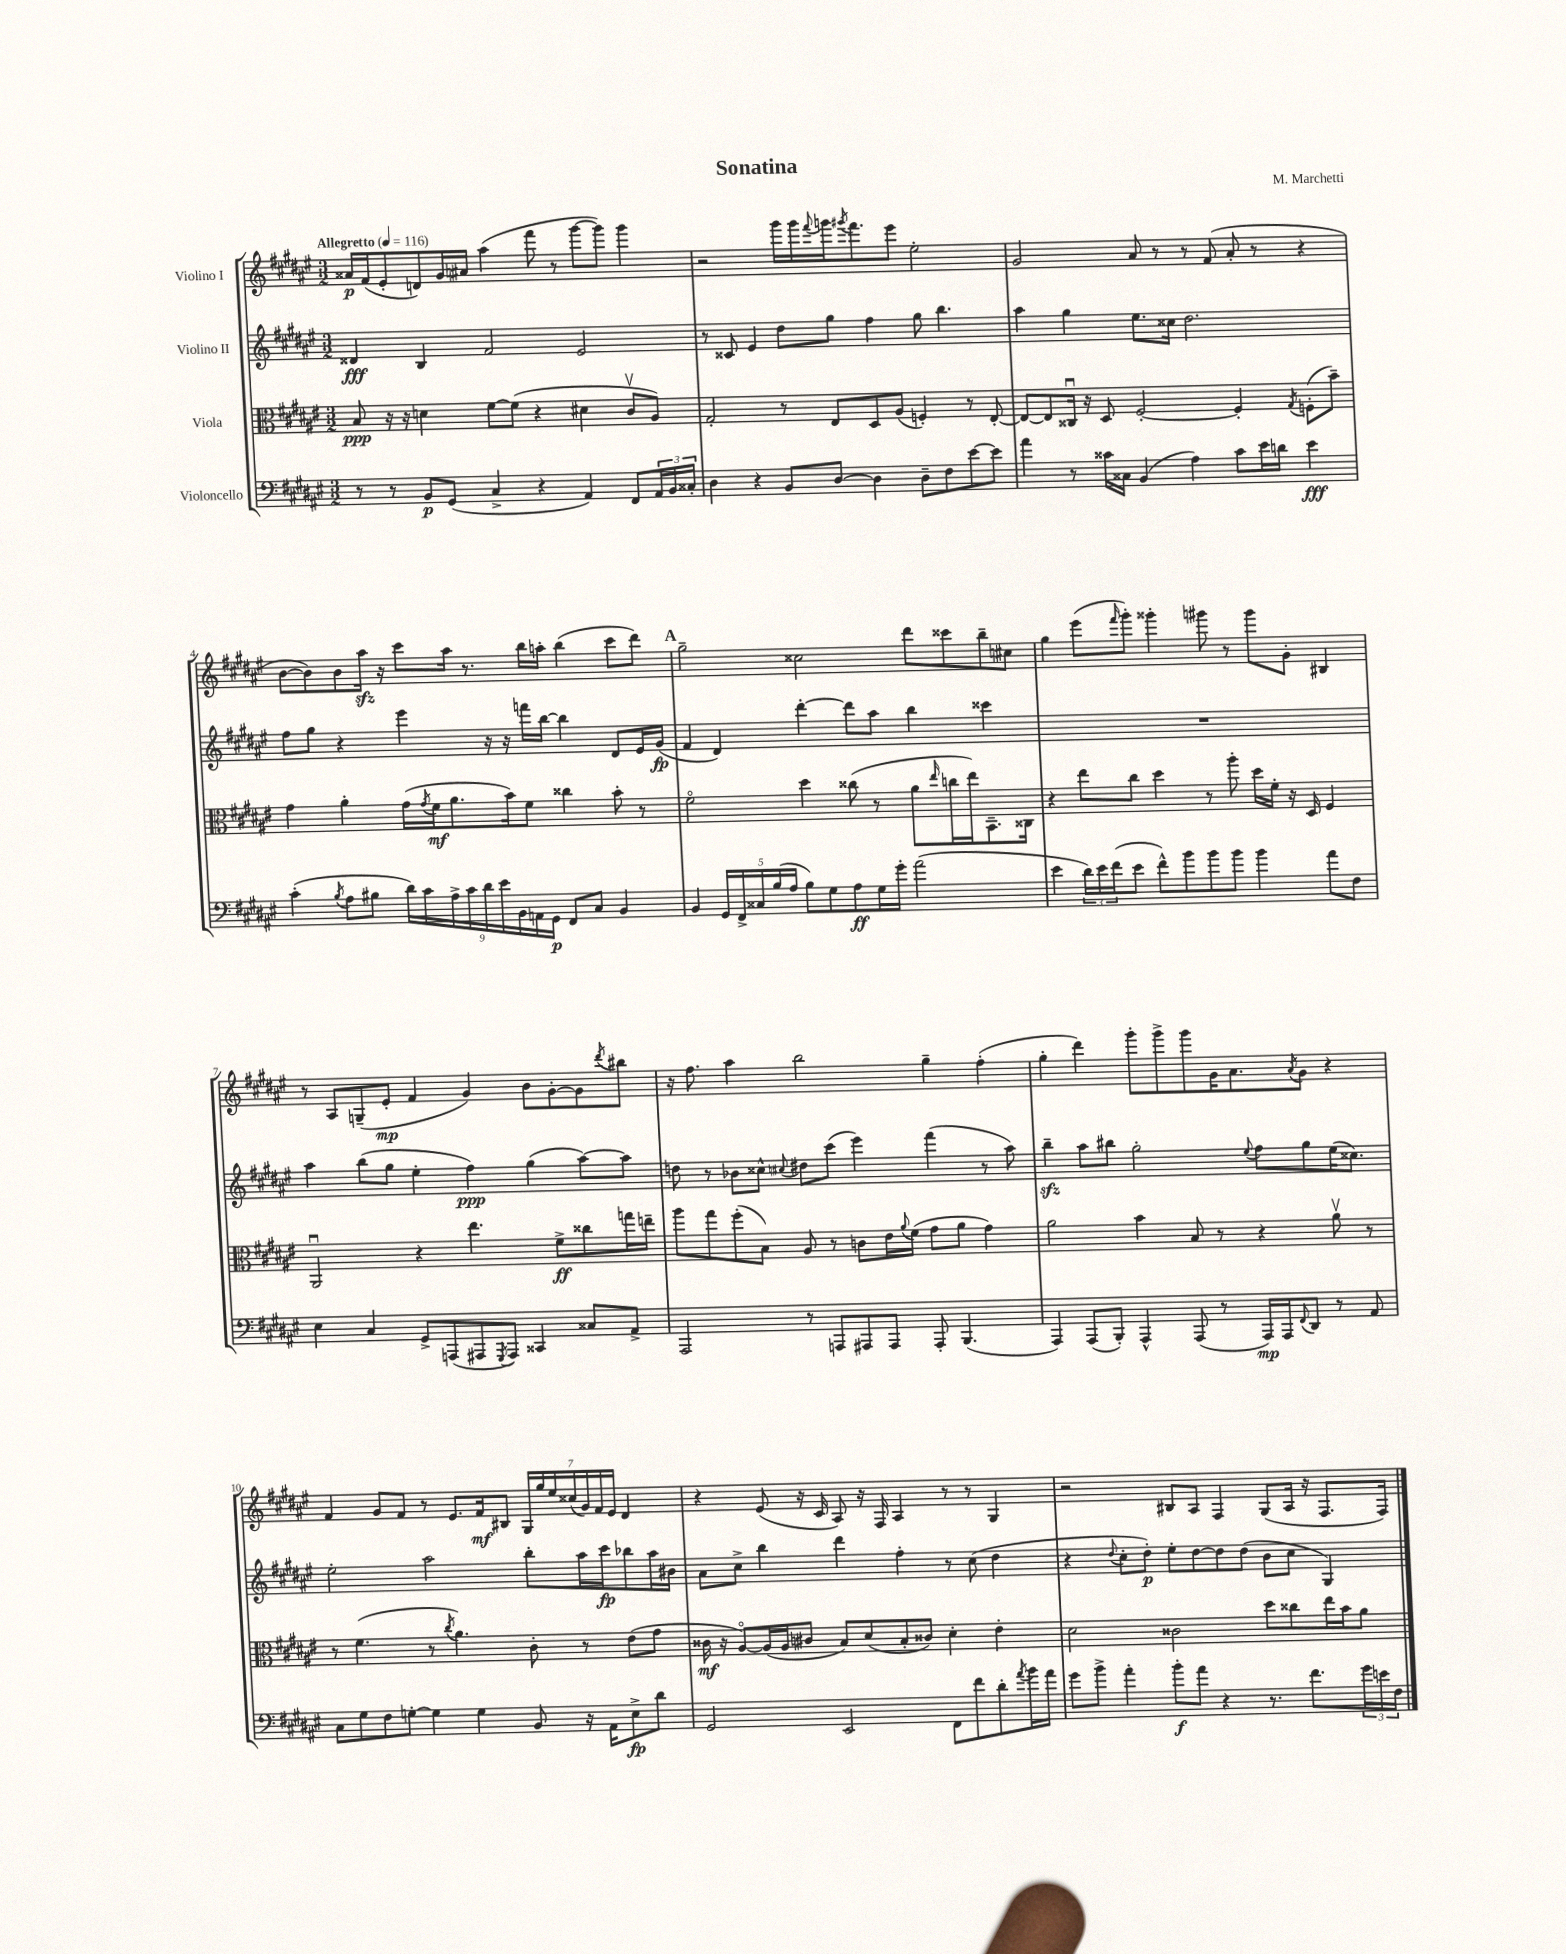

**kern	**kern	**kern	**kern
*staff4	*staff3	*staff2	*staff1
*clefF4	*clefC3	*clefG2	*clefG2
*k[f#c#g#d#a#e#]	*k[f#c#g#d#a#e#]	*k[f#c#g#d#a#e#]	*k[f#c#g#d#a#e#]
*M3/2	*M3/2	*M3/2	*M3/2
*MM116	*MM116	*MM116	*MM116
8r	8B	4d##	16a##
.	.	.	(16f#
8r	16r	.	8e#'
.	16r	.	.
8BB	4d	4B	8d)
(8GG#	.	.	16g#
.	.	.	16a#
4C#^	[8f#	2f#	(4aa#
.	(8f#]	.	.
4r	4r	.	8fff#
.	.	.	8r
4AA#)	4d#	2e#	[8ggg#
.	.	.	8ggg#])
8FF#	8c#v	.	4ggg#
24AA#	8A#)	.	.
24BB	.	.	.
24C##'	.	.	.
=	=	=	=
4D#	2G#'	8r	2r
.	.	8c##	.
4r	.	4e#	.
8BB	8r	8dd#	16ggg#
.	.	.	16ggg#
.	.	.	8qqfff#
[8D#	8E#	8gg#	16ggg
.	.	.	8qggg#
.	.	.	8.fff#
4D#]	8D#	4ff#	.
.	(8A#	.	8eee#
8D#~	4F')	8gg#	2ee#'
8F#	.	4.bb	.
[8e#	8r	.	.
8e#]	[8E#'	.	.
=	=	=	=
4a#	8E#_	4aa#	2g#
.	8E#]	.	.
8r	16C##u	4gg#	.
.	16r	.	.
16c##	8D#	.	.
16C##	.	.	.
(4BB	[2F#'	8.ee#	8a#
.	.	.	8r
.	.	16cc##	.
4A#)	.	2.dd#	8r
.	.	.	(8f#
8c##	4F#']	.	8a#'
16e#	.	.	8r
16d	.	.	.
.	8qG#	.	.
4e#	(8F'	.	4r
.	8b~)	.	.
=	=	=	=
(4c#'	4g#	8ff#	[8b
.	.	8gg#	8b])
8qB	.	.	.
8A#	4a#'	4r	8b
8B#	.	.	16aa#
.	.	.	16r
18d#)	(16g#	4eee#	8ccc#
18c#	.	.	.
.	8qg#	.	.
.	16f#	.	.
18A#^	.	.	.
.	8.a#	.	16aa#
18c#	.	.	.
.	.	.	8.r
18d#	.	.	.
.	.	16r	.
18e#	.	.	.
.	16b)	16r	.
18BB	.	.	.
.	8f#	16fff	16bb
18AA	.	.	.
.	.	[16bb	16aa'
18GG#	.	.	.
8FF#	4cc##	4bb]	(4bb
8C#	.	.	.
4BB	8b'	8d#	8ccc#
.	8r	16e#	8ddd#)
.	.	(16g#	.
=	=	=	=
4BB	2f#o	4f#	2gg#~
20GG#	.	4d#)	.
20FF#^	.	.	.
20C##	.	.	.
(20B	.	.	.
20A#	.	.	.
8B)	4dd#	[4ddd#'	2cc##
8G#	.	.	.
8A#	(8cc##	8ddd#]	.
16G#	8r	8aa#	.
16g#'	.	.	.
(2a#	8a#	4bb	8ddd#
.	16qqee#	.	.
.	16cc	.	8ccc##
.	16ee#)	.	.
.	8.BB~	4ccc##	8bb~
.	.	.	8cc#
.	16C##	.	.
=	=	=	=
4e#	4r	1.r	4gg#
24d#)	8ee#	.	(8eee#
24e#	.	.	.
(24f#	.	.	.
.	.	.	16qqfff#
8e#	8cc#	.	8ggg#')
8f#^^)	4dd#	.	4ggg##'
8b	.	.	.
8b	8r	.	8ggg#
8b	8aa#'	.	8r
4b	16dd#	.	8ggg#
.	16f#'	.	.
.	16r	.	8g#'
.	16D#	.	.
8a#	4F#	.	4B#
8F#	.	.	.
=	=	=	=
4E#	2AA#u	4aa#	8r
.	.	.	8A#
4C#	.	(8bb	(8G~
.	.	8gg#	8e#'
8GG#^	4r	4ee#'	4f#
(8AAA	.	.	.
8AAA#	4.ee#	4ff#)	4g#)
8qGGG#	.	.	.
8AAA#)	.	.	.
4CC##	.	(4gg#	8b
.	8f#^	.	[8g#'
8C##	8cc##	[8aa#)	8g#]
.	.	.	8qddd#
8AA#^	16gg	8aa#]	8bb#
.	16ee~	.	.
=	=	=	=
2AAA#	8aa#	8dd	16r
.	.	.	8.ff#
.	8gg#	8r	.
.	(8ff#'	8b-	4aa#
.	8B)	8cc##^^	.
.	.	8qqcc#	.
8r	8A#	8dd#	2bb
8AAA	8r	(8ccc#	.
8AAA#	8c	4eee#)	.
8AAA#	16e#	.	.
.	8qqa#	.	.
.	(16f#	.	.
8AAA#'	8g#	(4fff#	4gg#~
(4.BBB	8a#	.	.
.	4g#)	8r	(4ff#'
.	.	8aa#)	.
=	=	=	=
4AAA#)	2a#	4bb~	4gg#'
(8AAA#	.	8aa#	4ddd#)
8BBB')	.	8bb#	.
4AAA#^^	4b	2gg#'	8ggg#'
.	.	.	8ggg#^
(8AAA#	8B	.	8ggg#
8r	8r	.	16g#
.	.	.	8.a#
.	.	8qqee#	.
16AAA#)	4r	8ff#	.
16AAA#	.	.	.
8qqFF#	.	.	8qa#
8DD#	.	8gg#	8g#
8r	8a#v	(16ee#	4r
.	.	8.cc##)	.
8AA#	8r	.	.
=	=	=	=
8C#	8r	2ee#'	4f#
8G#	(4.f#	.	.
8F#	.	.	8g#
[8G'	.	.	8f#
4G]	8r	2aa#	8r
.	8qcc#	.	.
.	4.a#)	.	8.e#
4G	.	.	.
.	.	.	16f#
.	.	.	8B#
8BB	8c#'	8bb'	28G#
.	.	.	28gg#
.	.	.	28ee#
.	.	.	(28cc##
16r	8r	16aa#	.
.	.	.	28g#)
.	.	.	28f#
16AA#	.	16ccc#	.
.	.	.	28e#
8E#^	(8e#	8bb-	4d#
8d#	8g#	16aa#	.
.	.	16b#	.
=	=	=	=
2GG#	16c##	8a#	4r
.	16r	.	.
.	[8A#o)	8cc#^	.
.	(16A#]	4bb	(8e#
.	16A#	.	.
.	8c#	.	16r
.	.	.	16c#
2EE#	8B)	4ddd#	8A#)
.	(8d#	.	16r
.	.	.	16F#
.	8B'	4ff#'	4A#
.	8c##)	.	.
8FF#	4d#'	8r	8r
8f#	.	(8cc#	8r
8d#'	4e#'	4dd#	4G#
8qa#	.	.	.
16b	.	.	.
16a#	.	.	.
=	=	=	=
8g#	2d#	4r	2r
8b^	.	.	.
.	.	8qqdd#	.
4a#'	.	8cc#'	.
.	.	8dd#')	.
8b'	2c##	8ee#'	8B#
8a#	.	[8dd#	8A#
4r	.	8dd#]	4F#
.	.	(8dd#	.
8.r	8dd#	8b	(8G#
.	8cc##	8cc#	16A#
8.f#	.	.	16r
.	16ee#	4G#)	8.F#
.	16b	.	.
24g#	8a#	.	.
24e	.	.	.
.	.	.	16F#)
24F#	.	.	.
==	==	==	==
*-	*-	*-	*-
